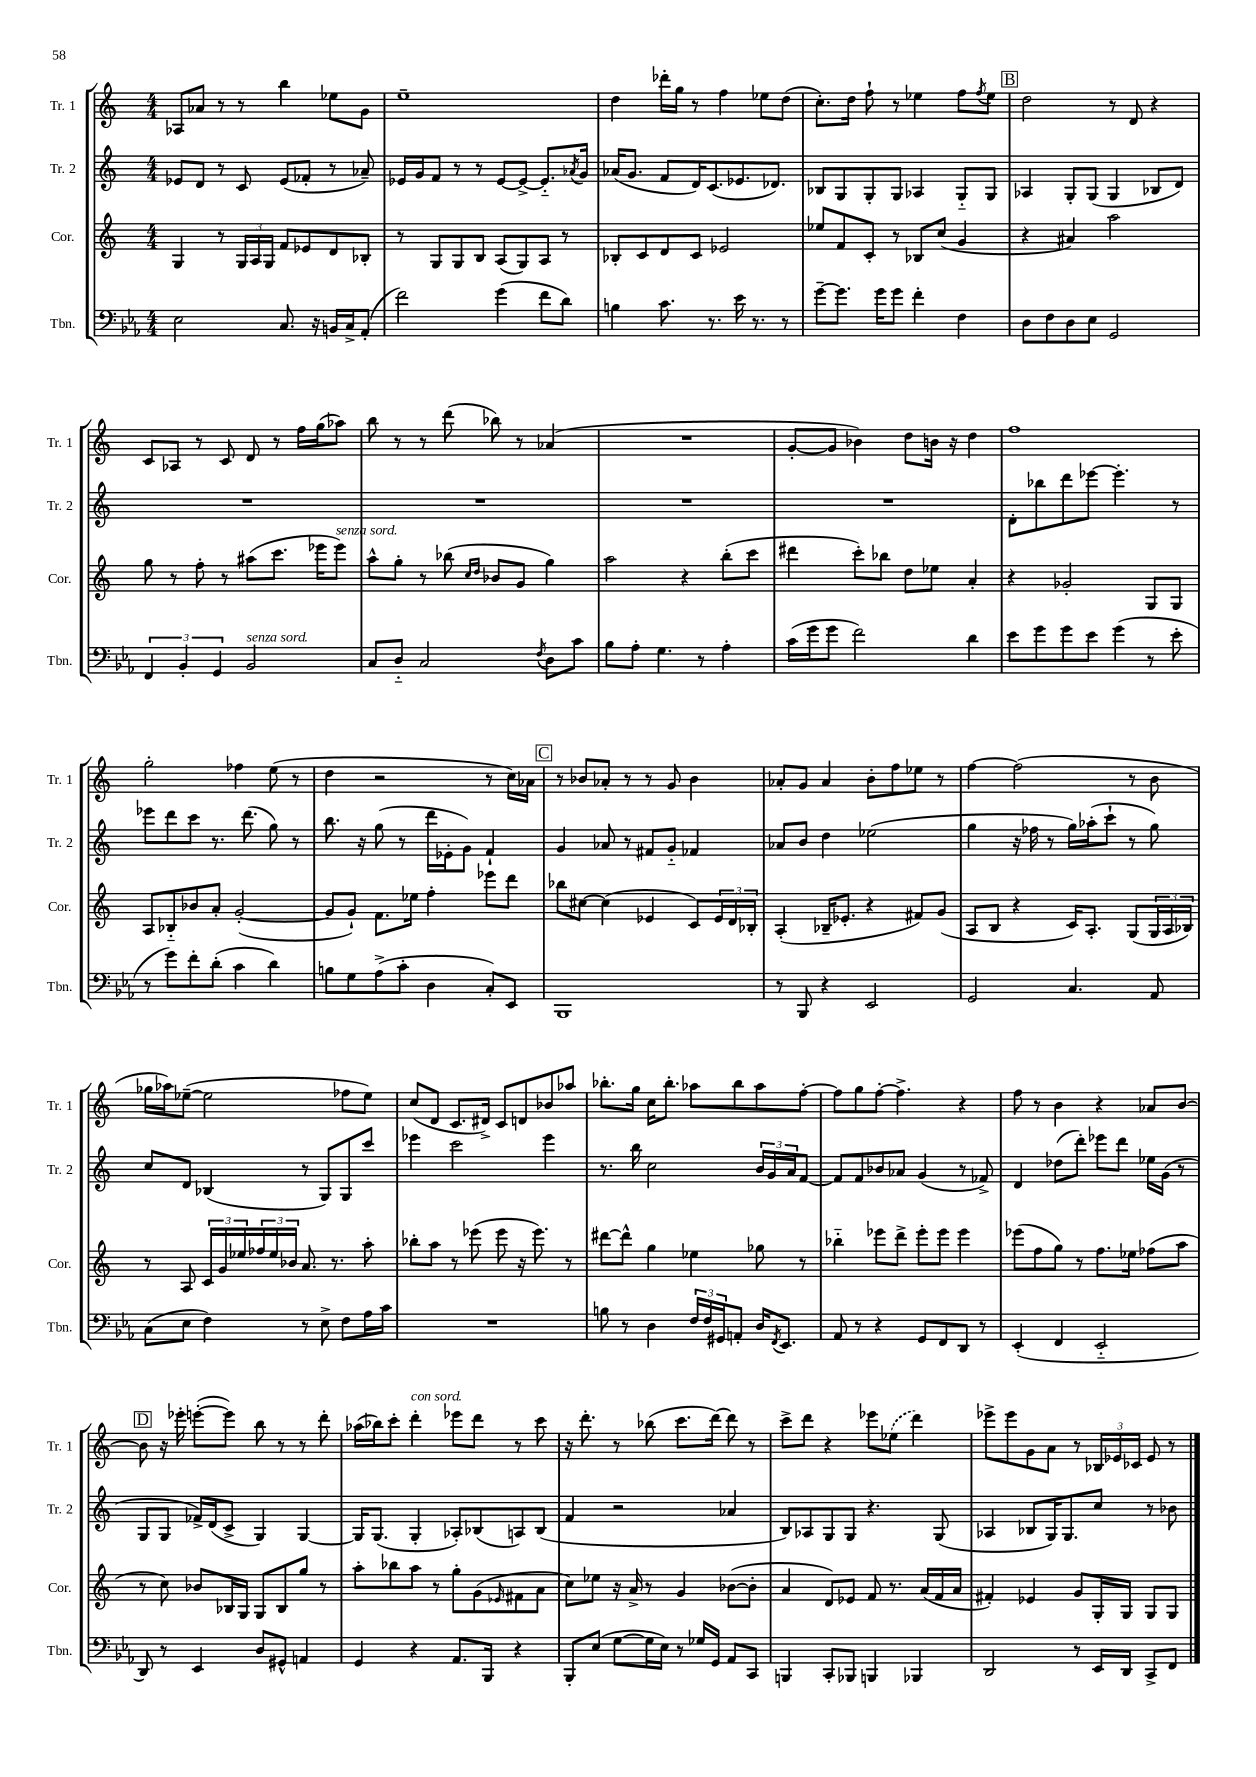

**kern	**kern	**kern	**kern
*staff4	*staff3	*staff2	*staff1
*clefF4	*clefG2	*clefG2	*clefG2
*k[b-e-a-]	*k[]	*k[]	*k[]
*M4/4	*M4/4	*M4/4	*M4/4
2E-\	4G/	8e-/L	8A-/L
.	.	8d/J	8a-/J
.	8r	8r	8r
.	24G/LL	8c/	8r
.	24A/	.	.
.	24G/JJ	.	.
8.C/	8f/L	(8e-/L	4bb\
.	8e-/	8f-'/J	.
16r	.	.	.
16BB/LL	8d/	8r	8ee-\L
16C^/J	.	.	.
(8AA-'/J	8B-'/J	8a-~/)	8g\J
=	=	=	=
2f\)	8r	16e-/LL	1ee~
.	.	16g/J	.
.	8G/L	8f/J	.
.	8G/	8r	.
.	8B/J	8r	.
(4g\	(8A/L	[8e-/L	.
.	8G/)	8e-^/_J	.
8f\L	8A/J	8.e-'~/]L	.
8d\J)	8r	.	.
.	.	8qa-/	.
.	.	16g/Jk	.
=	=	=	=
4B\	8B-'/L	(16a-/LK	4dd\
.	.	8.g/J	.
.	8c/	.	.
8.c\	8d/	8f/L	16ddd-'\LL
.	.	.	16gg\JJ
.	8c/J	16d/K)	8r
8.r	.	(8.c/	.
.	2e-/	.	4ff\
16e-\	.	8.e-/	.
8.r	.	.	.
.	.	.	8ee-\L
.	.	8.d-/J)	.
8r	.	.	(8dd\J
=	=	=	=
[8g~\L	8ee-/L	8B-/L	8.cc'\L)
8.g\]J	8f/	8G/	.
.	.	.	16dd\Jk
.	8c'/J	8G'/	8ff`\
16g\LK	.	.	.
8g\J	8r	8G/J	8r
4f'\	8B-/L	4A-/	4ee-\
.	(8cc/J	.	.
4F\	4g/	8G'~/L	8ff\L
.	.	.	8qff/
.	.	8G/J	8ee-\J
=	=	=	=
8D\L	4r	4A-/	2dd\
8F\	.	.	.
8D\	4a#/)	8G'/L	.
8E-\J	.	(8G/J	.
2GG/	2aa\	4G/	8r
.	.	.	8d/
.	.	8B-/L	4r
.	.	8d/J)	.
=	=	=	=
6FF/	8gg\	1r	8c/L
.	8r	.	8A-/J
6BB-'/	.	.	.
.	8ff'\	.	8r
6GG/	.	.	.
.	8r	.	8c/
2BB-/	(8aa#\L	.	8d/
.	8.ccc\J	.	8r
.	.	.	16ff\LL
.	16eee-\LK	.	(16gg\J
.	8eee-\J)	.	8aa-\J)
=	=	=	=
8C/L	8aa^^\L	1r	8bb\
8D'~/J	8gg'\J	.	8r
2C/	8r	.	8r
.	(8bb-\	.	(8ddd\
.	16qqcc/LL	.	.
.	16qqdd/JJ	.	.
.	8b-/L	.	8bb-\)
.	8g/J	.	8r
8qF/	.	.	.
8D\L	4gg\)	.	(4a-/
8c\J	.	.	.
=	=	=	=
8B-\L	2aa\	1r	1r
8A-'\J	.	.	.
4.G\	.	.	.
.	4r	.	.
8r	.	.	.
4A-'\	(8bb'\L	.	.
.	8ccc\J	.	.
=	=	=	=
(16c\LL	4ddd#\	1r	[8g'/L
16g\J	.	.	.
8g\J	.	.	8g/]J
2f\)	8ccc'\L)	.	4b-\)
.	8bb-\J	.	.
.	8dd\L	.	8dd\L
.	8ee-\J	.	16b\Jk
.	.	.	16r
4d\	4a'/	.	4dd\
=	=	=	=
8e-\L	4r	8d'\L	1ff
8g\	.	8bb-\	.
8g\	2g-'/	8ddd\	.
8e-\J	.	[8eee-\J	.
(4g\	.	4.eee-'\]	.
8r	8G/L	.	.
8e-'\	8G/J	8r	.
=	=	=	=
8r	8A/L	8eee-\L	2gg'\
8g\L)	8B-'~/	8ddd\	.
8f'\	8b-/	8ccc\J	.
(8d'\J	8a'/J	8.r	.
4c\	([2g'/	.	4ff-\
.	.	(8.ddd\	.
4d\)	.	8gg\)	(8ee\
.	.	8r	8r
=	=	=	=
8B\L	8g/]L	8.bb\	4dd\
8G\	8g`/J)	.	.
.	.	16r	.
(8A-^\	8.f\L	(8gg\	2r
8c'\J	.	8r	.
.	16ee-\Jk	.	.
4D\	4ff'\	16ddd\LL	.
.	.	16e-'\J	.
.	.	8g\J)	.
8C'/L)	8eee-\L	4f`/	8r
8EE-/J	8ddd\J	.	16cc\LL)
.	.	.	16a-\JJ
=	=	=	=
1BBB-	8bb-\L	4g/	8r
.	[8cc#\J	.	8b-/L
.	(4cc#\]	8a-/	8a-'/J
.	.	8r	8r
.	4e-/	8f#/L	8r
.	.	8g'~/J	8g/
.	8c/L)	4f-/	4b-\
.	24e-/L	.	.
.	24d/	.	.
.	24B-'/JJ	.	.
=	=	=	=
8r	(4A'/	8a-/L	8a-'/L
8BBB-/	.	8b/J	8g/J
4r	16B-~/LK	4dd\	4a-/
.	8.e-'/J	.	.
2EE-/	4r	(2ee-\	8b'\L
.	.	.	8ff\
.	8f#/L)	.	8ee-\J
.	(8g/J	.	8r
=	=	=	=
2GG/	8A/L	4gg\	[4ff\
.	8B/J	.	.
.	4r	16r	(2ff\]
.	.	16ff-\	.
.	.	8r	.
4.C/	16c/LK)	16gg\LL)	.
.	8.A'/J	(16aa-'\J	.
.	.	8ccc`\J	.
.	(8G/L	8r	8r
8AA-/	24G/L	8gg\)	8b\
.	24A/	.	.
.	24B-/JJ)	.	.
=	=	=	=
(8C\L	8r	8cc/L	16gg-\LL
.	.	.	16aa-\J)
8E-\J	8A/	8d/J	([8ee-~\J
4F\)	24c/LL	(4B-/	2ee-\]
.	24g/	.	.
.	24ee-/	.	.
.	24ff-/	.	.
.	24ee-/	.	.
.	24b-/JJ	.	.
8r	8.a/	8r	.
8E-^\	.	8G/L)	.
.	8.r	.	.
8F\L	.	8G/	8ff-\L
16A-\L	8aa'\	8ccc/J	8ee-\J)
16c\JJ	.	.	.
=	=	=	=
1r	8bb-'\L	4eee-\	(8cc/L
.	8aa\J	.	8d/J
.	8r	2ccc\	8.c/L
.	(8eee-\	.	.
.	.	.	16d#^/Jk)
.	8eee-\	.	8c/L
.	16r	.	8d/
.	8.eee-\)	.	.
.	.	4eee-\	8b-/
.	8r	.	8aa-/J
=	=	=	=
8B\	[8ddd#\L	8.r	8.bb-'\L
8r	8ddd#^^\]J	.	.
.	.	16bb\	16gg\Jk
4D\	4gg\	2cc\	16cc\LK
.	.	.	8.bb-'\J
24F/LL	4ee-\	.	8aa-\L
24F/	.	.	.
24GG#/J	.	.	.
8AA'/J	.	.	8bb-\
16D/LK	8gg-\	24b/LL	8aa-\
.	.	24g/	.
8qFF/	.	.	.
8.EE-/J	.	.	.
.	.	24a/J	.
.	8r	[8f/J	[8ff'\J
=	=	=	=
8AA-/	4bb-'~\	8f/]L	8ff\]L
8r	.	8f/	8gg\
4r	8eee-\L	8b-/	[8ff'\J
.	8ddd^\J	8a-/J	4.ff^\]
8GG/L	8eee-'\L	(4g/	.
8FF/	8eee-\J	.	.
8DD/J	4eee-\	8r	4r
8r	.	8f-^/)	.
=	=	=	=
(4EE-'/	(8eee-\L	4d/	8ff\
.	8ff\	.	8r
4FF/	8gg\J)	(8dd-\L	4b\
.	8r	8ddd'\J)	.
2EE-'~/	8.ff\L	8eee-\L	4r
.	.	8ddd\J	.
.	16ee-\Jk	.	.
.	(8ff-\L	16ee-\LL	8a-/L
.	.	(16g\JJ	.
.	8aa\J	8r	[8b/J
=	=	=	=
8DD/)	8r	8G/L	8b\]
8r	8cc\)	8G/J	16r
.	.	.	16eee-'\
4EE-/	8b-/L	16f-^/LL)	([8eee'\L
.	.	(16d/J	.
.	16B-/L	8c^/J	8eee\]J)
.	16G/JJ	.	.
8D/L	8G/L	4G/)	8bb\
8GG#^^/J	8B-/	.	8r
4AA/	8gg/J	[4G/	8r
.	8r	.	8ddd'\
=	=	=	=
4GG/	8aa'\L	16G/]LK	(16aa-\LL
.	.	(8.G/J	16bb-\J)
.	8bb-\	.	8ccc'\J
4r	8aa\J	4G'/	4ddd'\
.	8r	.	.
8.AA-/L	8gg'\L	8A-'/L)	8eee-\L
.	(8g\	(8B-/	8ddd\J
16BBB-/Jk	.	.	.
.	16qqe-/	.	.
4r	8f#\	8A/)	8r
.	8a\J	(8B-/J	8ccc\
=	=	=	=
8BBB-'/L	8cc\L)	4f/	16r
.	.	.	8.ddd'\
(8E-/J	8ee-\J	.	.
[8G\L	16r	2r	8r
.	16a^/	.	.
16G\]L	8r	.	(8bb-\
16E-\JJ)	.	.	.
8r	4g/	.	8.ccc\L
16G-/LL	.	.	.
16GG/JJ	.	.	[16ddd\Jk)
8AA-/L	([8b-\L	4a-/	8ddd\]
8CC/J	8b-'\]J	.	8r
=	=	=	=
4BBB/	4a/	8B/L)	8ccc^\L
.	.	8A-/	8ddd\J
8CC'/L	8d/L)	8G/	4r
8BBB-/J	8e-/J	8G/J	.
4BBB/	8f/	4.r	8eee-\L
.	8.r	.	(8ee-\J
4BBB-/	.	.	4ddd\)
.	(16a/LL	.	.
.	16f/	(8G/	.
.	16a/JJ	.	.
=	=	=	=
2DD/	4f#'/)	4A-/	8eee-^\L
.	.	.	8eee-\
.	4e-/	8B-/L	8g\
.	.	16G/K)	8a\J
.	.	8.G/	.
8r	8g/L	.	8r
16EE-/LL	16G'/L	8cc/J	24B-/LL
.	.	.	24e-/
16DD/JJ	16G/JJ	.	.
.	.	.	24c-/JJ
8CC^/L	8G/L	8r	8e-/
8FF/J	8G/J	8b-\	8r
==	==	==	==
*-	*-	*-	*-
